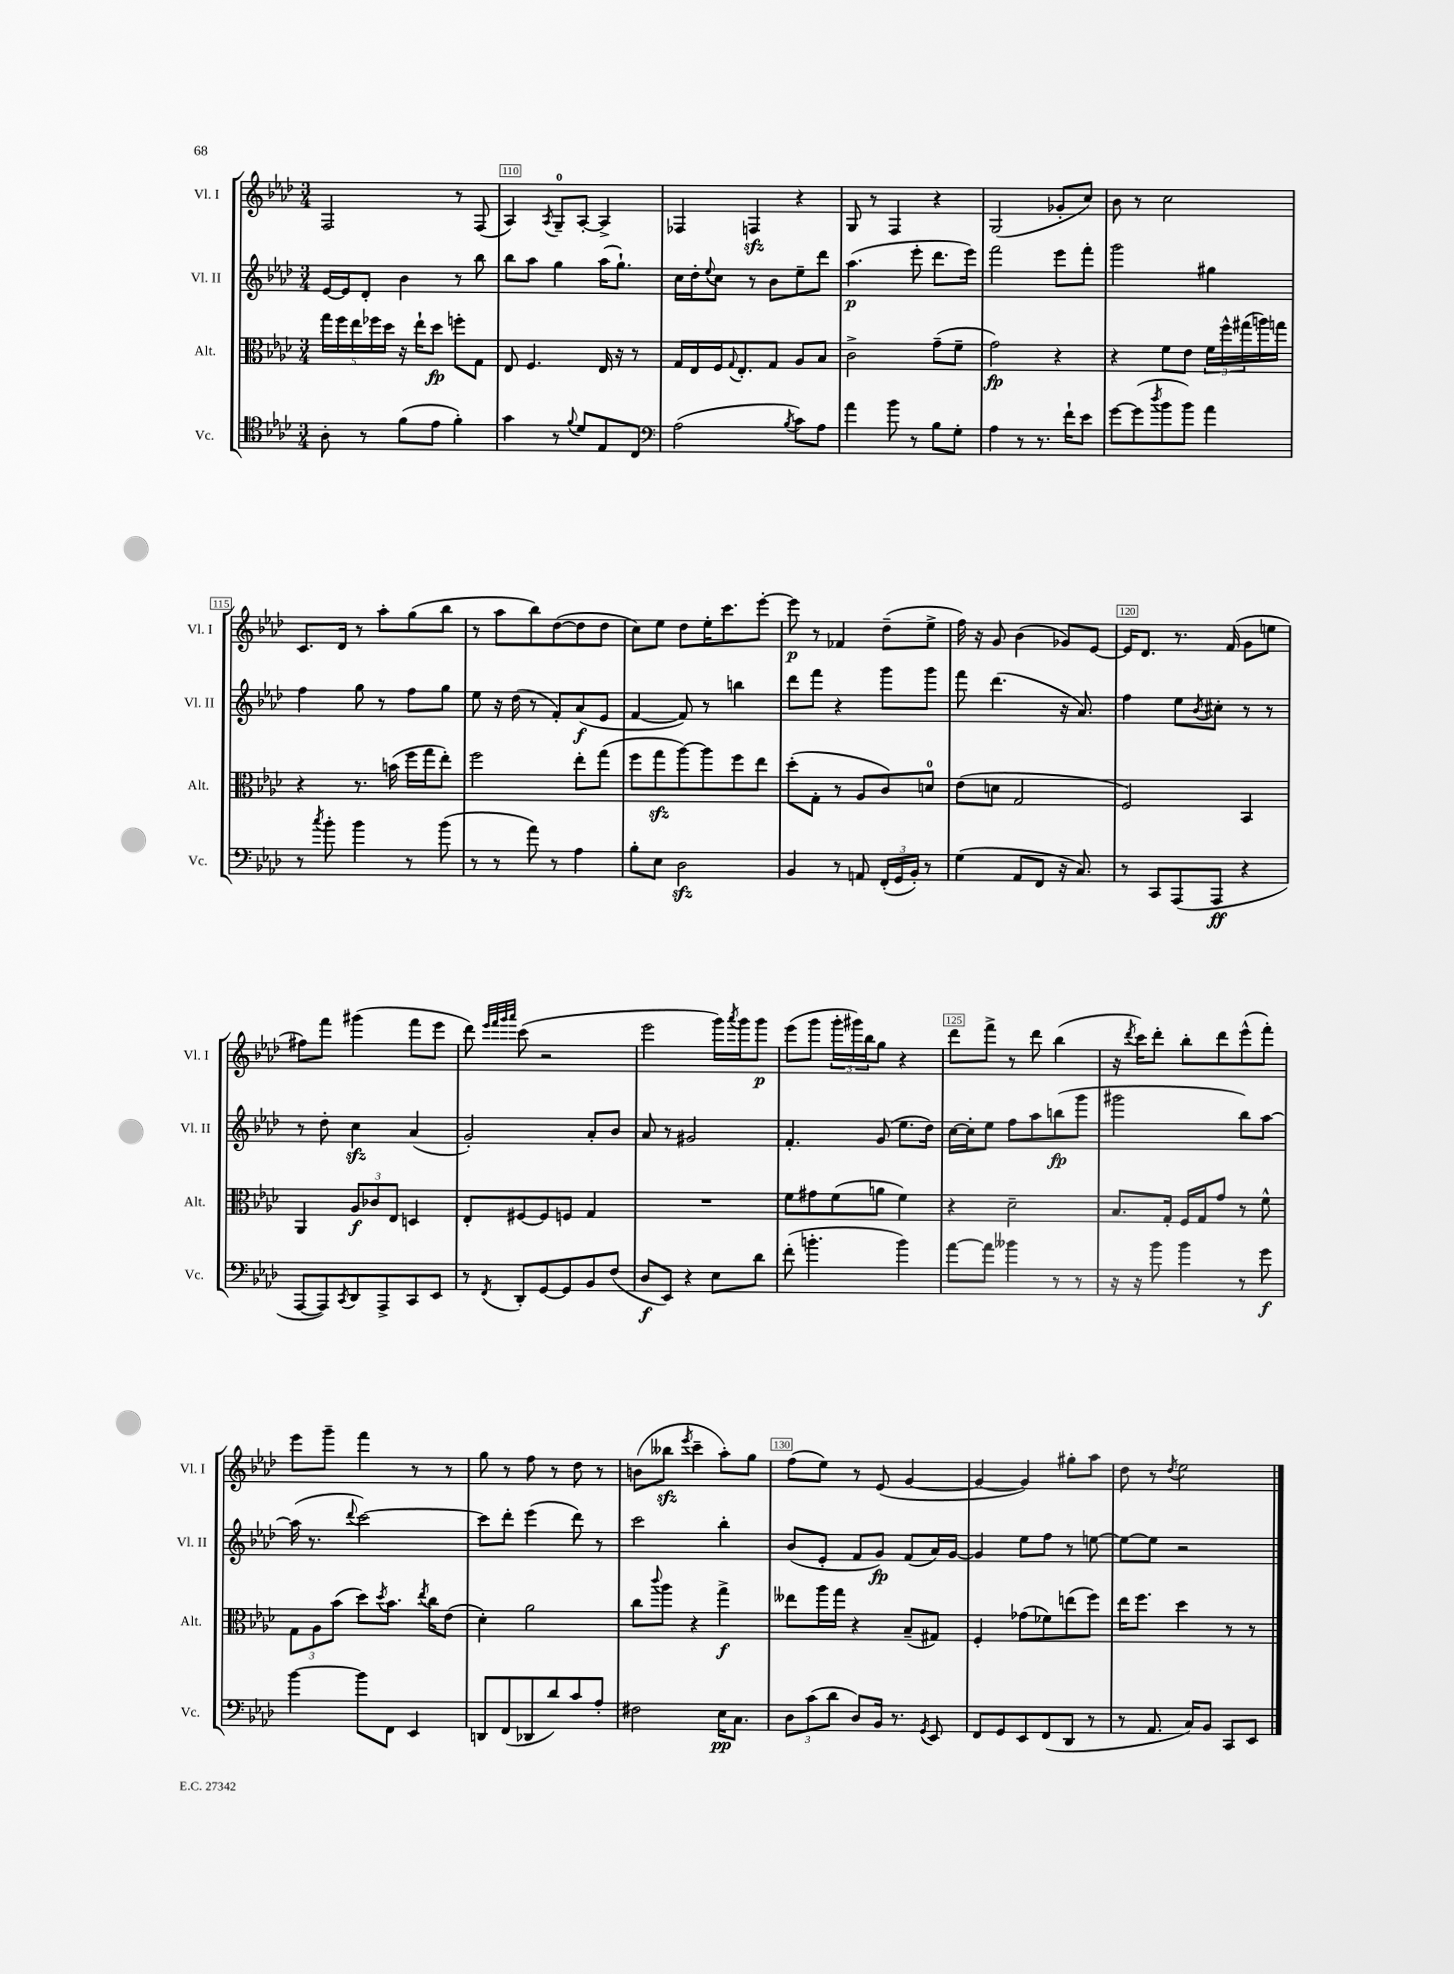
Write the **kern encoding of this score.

**kern	**dynam	**kern	**dynam	**kern	**dynam	**kern	**dynam
*part4	*part4	*part3	*part3	*part2	*part2	*part1	*part1
*staff4	*staff4	*staff3	*staff3	*staff2	*staff2	*staff1	*staff1
*I"Vc.	*	*I"Alt.	*	*I"Vl. II	*	*I"Vl. I	*
*I'Vc.	*	*I'Alt.	*	*I'Vl. II	*	*I'Vl. I	*
*clefC4	*	*clefC3	*	*clefG2	*	*clefG2	*
*k[b-e-a-d-]	*	*k[b-e-a-d-]	*	*k[b-e-a-d-]	*	*k[b-e-a-d-]	*
*M3/4	*	*M3/4	*	*M3/4	*	*M3/4	*
=109	=109	=109	=109	=109	=109	=109	=109
8A-'\	.	20gg\LL	.	[16e-/LL	.	2F/	.
.	.	20ff\	.	.	.	.	.
.	.	.	.	16e-/J]	.	.	.
.	.	20ee-\	.	.	.	.	.
8r	.	.	.	8d-'/J	.	.	.
.	.	20ff-X\	.	.	.	.	.
.	.	20dd-\JJ	.	.	.	.	.
(8f\L	.	16r	.	4b-\	.	.	.
.	.	16ee-`\KL	.	.	.	.	.
8e-\J	.	8dd-\J	fp	.	.	.	.
4f'\)	.	8ffn'\L	.	8r	.	8r	.
.	.	8G\J	.	8bb-\	.	(8F/	.
=110	=110	=110	=110	=110	=110	=110	=110
4g\	.	8E-/	.	8bb-\L	.	4A-/)	.
.	.	4.F/	.	8aa-\J	.	.	.
.	.	.	.	.	.	8qA-/	.
8r	.	.	.	4gg\	.	8G~/L	.
8qqf/	.	.	.	.	.	.	.
8d-/L	.	.	.	.	.	[8A-'/J	.
8E-/	.	16E-/	.	(16aa-\KL	.	4A-^/]	.
.	.	16r	.	8.gg`\J)	.	.	.
8C/J	.	8r	.	.	.	.	.
=111	=111	=111	=111	=111	=111	=111	=111
*clefF4	*	*	*	*	*	*	*
(2A-\	.	16G/LL	.	16cc\LL	.	4F-X/	.
.	.	16E-/	.	16dd-'\J	.	.	.
.	.	.	.	8qqee-/	.	.	.
.	.	16F/J	.	8cc\J	.	.	.
.	.	8qqG/	.	.	.	.	.
.	.	8.E-'/	.	.	.	.	.
.	.	.	.	8r	.	4Fnzz/	.
.	.	8G/J	.	8b-\L	.	.	.
8qB-/	.	.	.	.	.	.	.
8c\L)	.	8A-/L	.	8ee-~\	.	4r	.
8A-\J	.	8B-/J	.	8ddd-\J	.	.	.
=112	=112	=112	=112	=112	=112	=112	=112
4a-\	.	2c^\	.	(4.aa-\	p	8G/	.
.	.	.	.	.	.	8r	.
8b-\	.	.	.	.	.	4F/	.
8r	.	.	.	8eee-'\	.	.	.
8B-\L	.	(8g~\L	.	8.ddd-\L	.	4r	.
8G'\J	.	8f~\J	.	.	.	.	.
.	.	.	.	16eee-\Jk)	.	.	.
=113	=113	=113	=113	=113	=113	=113	=113
4A-\	.	2g\)	fp	2fff\	.	(2G/	.
8r	.	.	.	.	.	.	.
8.r	.	.	.	.	.	.	.
.	.	4r	.	8eee-\L	.	8g-X'/L	.
16f`\KL	.	.	.	.	.	.	.
8e-\J	.	.	.	8fff'\J	.	8cc/J)	.
=114	=114	=114	=114	=114	=114	=114	=114
[8g\L	.	4r	.	2ggg\	.	8b-\	.
(8g\]	.	.	.	.	.	8r	.
8qdd-/	.	.	.	.	.	.	.
8b-\	.	8f\L	.	.	.	2cc\	.
8b-\J)	.	8e-\J	.	.	.	.	.
4a-\	.	24f\LL	.	4gg#X\	.	.	.
.	.	24ff^^\	.	.	.	.	.
.	.	(24gg#X\	.	.	.	.	.
.	.	16aan\)	.	.	.	.	.
.	.	16ggn\JJ	.	.	.	.	.
!!LO:LB:g=z
=115	=115	=115	=115	=115	=115	=115	=115
8r	.	4r	.	4ff\	.	8.c/L	.
8qcc/	.	.	.	.	.	.	.
8b-'\	.	.	.	.	.	.	.
.	.	.	.	.	.	16d-/Jk	.
4b-\	.	8.r	.	8gg\	.	8r	.
.	.	.	.	8r	.	8aa-'\L	.
.	.	(16bn\	.	.	.	.	.
8r	.	16ff\LL	.	8ff\L	.	(8gg\	.
.	.	16gg\J	.	.	.	.	.
(8b-\	.	8ee-'\J)	.	8gg\J	.	8bb-\J	.
=116	=116	=116	=116	=116	=116	=116	=116
8r	.	2ff\	.	8ee-\	.	8r	.
8r	.	.	.	16r	.	8aa-\L	.
.	.	.	.	(16dd-\	.	.	.
8a-\)	.	.	.	8r	.	8bb-\)	.
8r	.	.	.	8f'/L)	.	([8dd-\	.
4A-\	.	8ee-'\L	.	(8a-/	f	8dd-\]	.
.	.	(8gg\J	.	8e-/J	.	8dd-\J	.
=117	=117	=117	=117	=117	=117	=117	=117
8B-'\L	.	8ff\L	.	[4f/	.	8cc\L)	.
8E-\J	.	8ggzz\	.	.	.	8ee-\J	.
2D-zz\	.	[8aa-\)	.	8f/])	.	8dd-\L	.
.	.	8aa-\]	.	8r	.	16ee-'\K	.
.	.	.	.	.	.	8.ccc\	.
.	.	8ff\	.	4bbn\	.	.	.
.	.	8ee-\J	.	.	.	[8eee-'\J	.
=118	=118	=118	=118	=118	=118	=118	=118
4BB-/	.	(8dd-'\L	.	8ddd-\L	.	8eee-\]	p
.	.	8G'\J	.	8fff\J	.	8r	.
8r	.	8r	.	4r	.	4f-X/	.
8AAn/	.	8A-/L	.	.	.	.	.
(24FF'/LL	.	8c/)	.	8ggg\L	.	(8dd-~\L	.
24GG/	.	.	.	.	.	.	.
24BB-'/JJ)	.	.	.	.	.	.	.
8r	.	8dn/J	.	8ggg\J	.	8ee-^\J	.
=119	=119	=119	=119	=119	=119	=119	=119
(4G\	.	(8e-\L	.	8fff\	.	16ff\)	.
.	.	.	.	.	.	16r	.
.	.	8dn\J	.	(4.ddd-\	.	8g/	.
8AA-/L	.	2G/	.	.	.	(4b-\	.
8FF/J	.	.	.	.	.	.	.
16r	.	.	.	16r	.	8g-X/L)	.
8.C/)	.	.	.	8.a-/)	.	.	.
.	.	.	.	.	.	[8e-/J	.
=120	=120	=120	=120	=120	=120	=120	=120
8r	.	2F/)	.	4ff\	.	16e-/KL]	.
.	.	.	.	.	.	8.d-/J	.
8CC/L	.	.	.	.	.	.	.
(8AAA-/	.	.	.	8ee-\L	.	8.r	.
.	.	.	.	8qb-/	.	.	.
8AAA-/J	ff	.	.	8cc#X'\J	.	.	.
.	.	.	.	.	.	(16f/	.
4r	.	4BB-/	.	8r	.	8g\L	.
.	.	.	.	8r	.	8een\J	.
!!LO:LB:g=z
=121	=121	=121	=121	=121	=121	=121	=121
[8AAA-/L	.	4AA-/	.	8r	.	8ff#X\L)	.
8AAA-/])	.	.	.	8dd-'\	.	8fff\J	.
8qCC/	.	.	.	.	.	.	.
8DD-/	.	12A-/L	f	4cczz\	.	(4ggg#X\	.
.	.	12c-X/	.	.	.	.	.
8AAA-^/	.	.	.	.	.	.	.
.	.	12E-/J	.	.	.	.	.
8CC/	.	4Dn/	.	(4a-/	.	8fff\L	.
8EE-/J	.	.	.	.	.	8eee-\J	.
=122	=122	=122	=122	=122	=122	=122	=122
8r	.	8E-'/L	.	2g'/)	.	8ddd-\)	.
.	.	.	.	.	.	32qqeee-/LLL	.
.	.	.	.	.	.	32qqfff/	.
.	.	.	.	.	.	32qqggg/	.
8qFF/	.	.	.	.	.	32qqaaa-/JJJ	.
8DD-'/L	.	[8F#X/	.	.	.	(8ccc\	.
[8GG/	.	8F#/]	.	.	.	2r	.
8GG/]	.	8Fn/J	.	.	.	.	.
8BB-/	.	4G/	.	8a-'/L	.	.	.
(8F/J	.	.	.	8b-/J	.	.	.
=123	=123	=123	=123	=123	=123	=123	=123
8D-/L	f	2.r	.	8a-/	.	2eee-\	.
8EE-/J)	.	.	.	8r	.	.	.
4r	.	.	.	2g#X/	.	.	.
8E-\L	.	.	.	.	.	16ggg\LL)	.
.	.	.	.	.	.	8qaaa-/	.
.	.	.	.	.	.	16ggg\J	.
8d-\J	.	.	.	.	.	8ggg\J	p
=124	=124	=124	=124	=124	=124	=124	=124
(8f'\	.	8f\L	.	4.f'/	.	(8eee-\L	.
4.bn'\	.	8g#X\	.	.	.	8ggg\J	.
.	.	(8f\	.	.	.	24ggg'\LL	.
.	.	.	.	.	.	24ggg#X\)	.
.	.	.	.	.	.	24bb-\J	.
.	.	8an\J	.	(8g/	.	8gg\J	.
4b\)	.	4f\)	.	8.ee-\L	.	4r	.
.	.	.	.	16dd-\Jk)	.	.	.
=125	=125	=125	=125	=125	=125	=125	=125
[8a-\L	.	4r	.	[16cc\LL	.	8ddd-\L	.
.	.	.	.	16cc'\J]	.	.	.
8a-\J]	.	.	.	8ee-\J	.	8fff^\J	.
4b--X\	.	2d-~\	.	8ff\L	.	8r	.
.	.	.	.	8aa-\	.	8ddd-\	.
8r	.	.	.	(8bbn\	fp	(4bb-\	.
8r	.	.	.	8ggg\J	.	.	.
=126	=126	=126	=126	=126	=126	=126	=126
16r	.	8.B-/L	.	2ggg#X\	.	16r	.
.	.	.	.	.	.	8qddd-/	.
16r	.	.	.	.	.	16ccc\KL)	.
8b-\	.	.	.	.	.	8ddd-'\J	.
.	.	16G'/Jk	.	.	.	.	.
4b-\	.	16F/LL	.	.	.	8bb-'\L	.
.	.	16G/J	.	.	.	.	.
.	.	8g/J	.	.	.	8ddd-\	.
8r	.	8r	.	8bb-\L)	.	(8eee-^^\	.
8g\	f	8f^^\	.	[8aa-\J	.	8fff'\J)	.
!!LO:LB:g=z
=127	=127	=127	=127	=127	=127	=127	=127
[4b-\	.	12G\L	.	(16aa-\]	.	8eee-\L	.
.	.	.	.	8.r	.	.	.
.	.	12A-\	.	.	.	.	.
.	.	.	.	.	.	8ggg~\J	.
.	.	(12b-\J	.	.	.	.	.
.	.	.	.	8qqddd-/	.	.	.
8b-\L]	.	8dd-\L)	.	[2ccc\)	.	4fff\	.
.	.	8qdd-/	.	.	.	.	.
8FF\J	.	8.b-\J	.	.	.	.	.
4EE-/	.	.	.	.	.	8r	.
.	.	8qee-/	.	.	.	.	.
.	.	16cc\KL	.	.	.	.	.
.	.	(8e-\J	.	.	.	8r	.
=128	=128	=128	=128	=128	=128	=128	=128
8DDn/L	.	4d-'\)	.	8ccc\L]	.	8gg\	.
(8FF/	.	.	.	8ddd-'\J	.	8r	.
8DD-X/	.	2a-\	.	(4eee-\	.	8ff\	.
8d-/)	.	.	.	.	.	8r	.
8c/	.	.	.	8ddd-\)	.	8dd-\	.
8A-'/J	.	.	.	8r	.	8r	.
=129	=129	=129	=129	=129	=129	=129	=129
2F#X\	.	8cc\L	.	2ccc\	.	(8bn\L	.
.	.	8qqccc/	.	.	.	.	.
.	.	8aa-\J	.	.	.	8bb--Xzz\J	.
.	.	.	.	.	.	8qeee-/	.
.	.	4r	.	.	.	4ccc~\	.
16E-\KL	pp	4gg^\	f	4bb-'\	.	8aa-'\L)	.
8.C\J	.	.	.	.	.	.	.
.	.	.	.	.	.	8gg\J	.
=130	=130	=130	=130	=130	=130	=130	=130
12D-\L	.	8ee--X\L	.	(8b-/L	.	(8ff\L	.
(12c\	.	.	.	.	.	.	.
.	.	16aa-\L	.	8e-'/J	.	8ee-\J)	.
12d-\J	.	.	.	.	.	.	.
.	.	16gg\JJ	.	.	.	.	.
8D-/L)	.	4r	.	8f/L	.	8r	.
16BB-/Jk	.	.	.	8g/J)	fp	(8e-/	.
8.r	.	.	.	.	.	.	.
.	.	(8B-~/L	.	(8f/L	.	[4g/	.
8qGG/	.	.	.	.	.	.	.
8EE-/	.	8G#X/J)	.	16a-/L)	.	.	.
.	.	.	.	[16g/JJ	.	.	.
=131	=131	=131	=131	=131	=131	=131	=131
8FF/L	.	4F'/	.	4g/]	.	4g/_	.
8GG/	.	.	.	.	.	.	.
8EE-/	.	(8g-X\L	.	8ee-\L	.	4g/])	.
(8FF/	.	8f-X\)	.	8ff\J	.	.	.
8DD-/J	.	(8een\	.	8r	.	8gg#X'\L	.
8r	.	8ff\J)	.	[8een\	.	8aa-\J	.
=132	=132	=132	=132	=132	=132	=132	=132
8r	.	16ee-\KL	.	8ee\L_	.	8dd-\	.
.	.	8.ff\J	.	.	.	.	.
8.AA-/	.	.	.	8ee\J]	.	8r	.
.	.	.	.	.	.	8qdd-/	.
.	.	4dd-\	.	2r	.	2ee-\	.
16C/KL)	.	.	.	.	.	.	.
8BB-/J	.	.	.	.	.	.	.
8CC/L	.	8r	.	.	.	.	.
8EE-/J	.	8r	.	.	.	.	.
==	==	==	==	==	==	==	==
*-	*-	*-	*-	*-	*-	*-	*-
